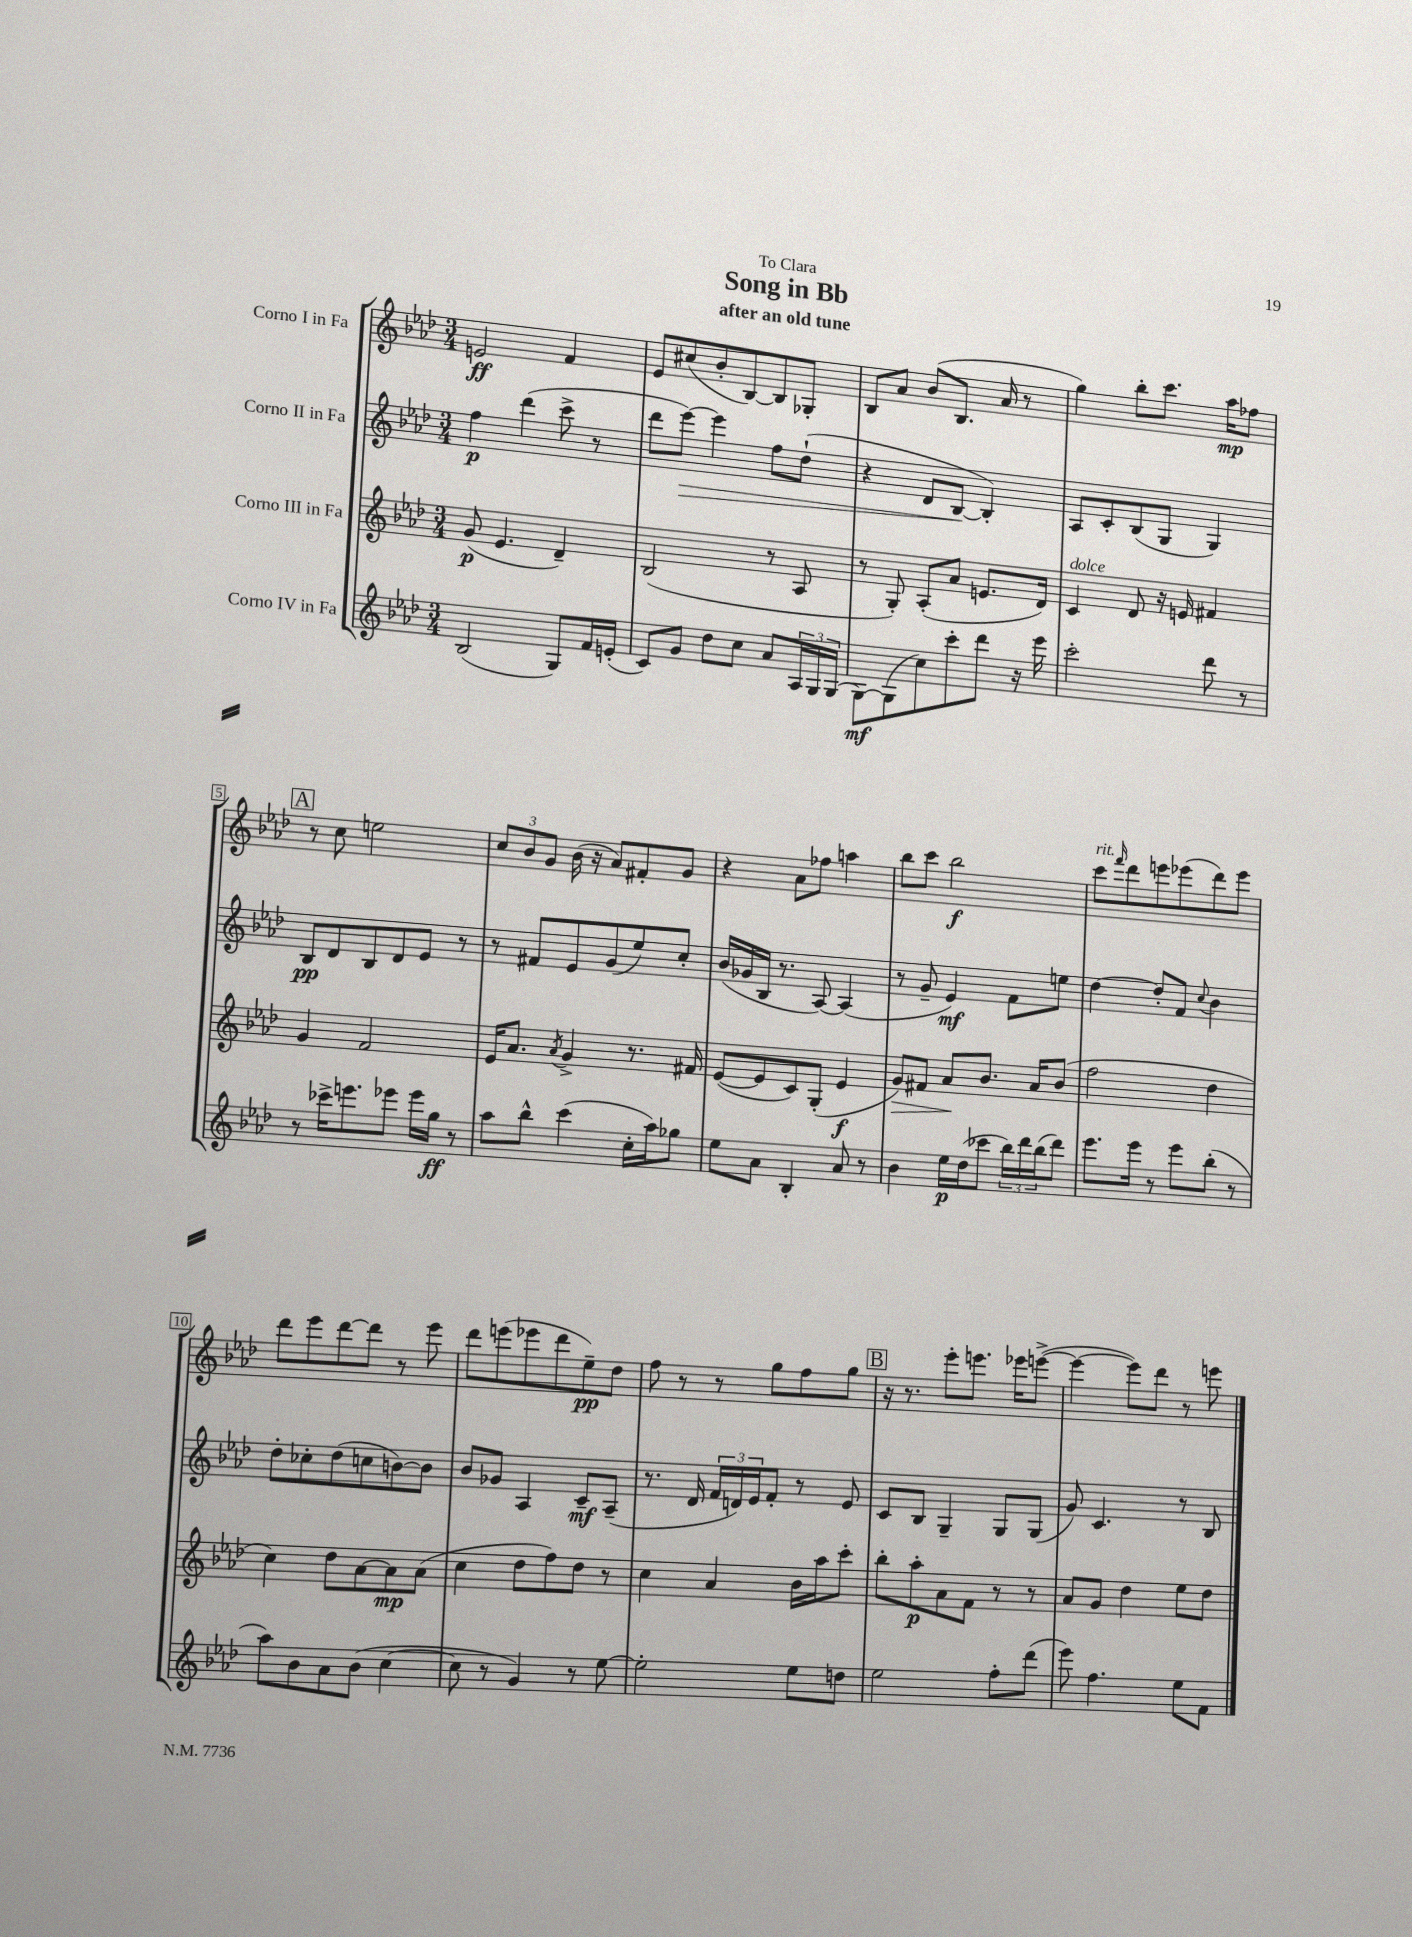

**kern	**kern	**kern	**kern
*staff4	*staff3	*staff2	*staff1
*clefG2	*clefG2	*clefG2	*clefG2
*k[b-e-a-d-]	*k[b-e-a-d-]	*k[b-e-a-d-]	*k[b-e-a-d-]
*M3/4	*M3/4	*M3/4	*M3/4
(2B-/	(8g/	4ff\	2e/
.	4.e-/	.	.
.	.	(4ddd-\	.
8G/L)	4d-~/)	8ccc^\	4f/
16f/L	.	8r	.
(16e'/JJ	.	.	.
=	=	=	=
8c/L)	(2B-/	8ddd-\L	8e-/L
8g/J	.	[8eee-\J)	(8cc#/
8dd-\L	.	4eee-\]	8b-'/
8cc\J	.	.	[8B-/)
8a-/L	8r	8ff\L	8B-/]
24A-/L	8A-/	(8dd-`\J	8G-'/J
24G/	.	.	.
(24G/JJ	.	.	.
=	=	=	=
[8G\L)	8r	4r	8B-/L
(8G\]	8G'/)	.	8a-/J
8cc\)	(8A-'/L	8d-/L	(8b-/L
8ccc'\	8a-/J	[8B-/J	8.B-/J
8ddd-\J	8.e/L	4B-'/])	.
.	.	.	16a-/
16r	.	.	8r
16eee-\	16d-/Jk)	.	.
=	=	=	=
2ccc'\	4c/	8A-/L	4gg\)
.	.	8c'/	.
.	8d-/	(8B-/	8bb-'\L
.	16r	8G/J	8.ccc\J
.	16e/	.	.
8ddd-\	4f#/	4G/)	.
.	.	.	16aa-\LK
8r	.	.	8ff-\J
=	=	=	=
8r	4g/	8B-/L	8r
16ccc-^\LK	.	8d-/	8cc\
8.eee\	.	.	.
.	2f/	8B-/	2ee\
8eee-\J	.	8d-/	.
16eee-\LL	.	8e-/J	.
16gg\JJ	.	.	.
8r	.	8r	.
=	=	=	=
8aa-\L	16e-/LK	8r	12cc/L
.	8.a-/J	.	.
.	.	.	12b-/
8bb-^^\J	.	8f#/L	.
.	.	.	12g/J
.	8qa-/	.	.
(4ccc\	4g^/	8e-/	(16b-\
.	.	.	16r
.	.	(8g/	8a-/L)
16cc'\LL	8.r	8ee-/)	8f#'/
16aa-\J)	.	.	.
8gg-\J	.	8cc'/J	8g/J
.	16f#/	.	.
=	=	=	=
8ee-\L	([8e-/L	(16b-/LL	4r
.	.	16g-/	.
8a-\J	8e-/]	16B-/JJ	.
.	.	8.r	.
4B-'/	8c/)	.	8a-\L
.	(8G'/J	[8A-/)	8ff-\J
8a-/	4e-/	(4A-/]	4aa\
8r	.	.	.
=	=	=	=
4b-\	8g/L)	8r	8bb-\L
.	8f#/J	8g~/	8ccc\J
16ee-\LL	8a-/L	4e-/)	2bb-\
(16dd-\J	.	.	.
8ccc-\J	8.b-/J	.	.
24bb-\LL)	.	8f\L	.
24ddd-\	.	.	.
.	16a-/LK	.	.
(24bb-\J	.	.	.
8ddd-\J)	(8b-/J	8ee\J	.
=	=	=	=
8.eee-\L	2ff\	[4dd-\	8ccc\L
.	.	.	16qqfff/
.	.	.	8ddd-\
16eee-\Jk	.	.	.
8r	.	8dd-'/]L	8eee\
8eee-\L	.	8f/J	(8eee-\
.	.	8qqcc/	.
(8bb-'\J	4dd-\	4b-\	8ddd-\)
8r	.	.	8eee-\J
=	=	=	=
8aa-\L)	4cc\)	8dd-'\L	8ddd-\L
8b-\	.	8cc-'\	8eee-\
8a-\	8dd-\L	(8dd-\	[8ddd-\
(8b-\J	[8a-\	8cc\	8ddd-\]J
[4cc\	8a-\]	[8b\)	8r
.	(8a-\J	8b\]J	8eee-\
=	=	=	=
8cc\]	4cc\	8b-/L	8ddd-\L
8r	.	8g-/J	(8eee\
4g/)	8dd-\L	4A-/	8eee-\
.	8ff\)	.	8ddd-\
8r	8dd-\J	8c~/L	8ee-~\)
[8ee-\	8r	(8A-~/J	8dd-\J
=	=	=	=
2ee-'\]	4cc\	8.r	8ff\
.	.	.	8r
.	.	16d-/	.
.	4a-/	24f/LL	8r
.	.	24d/)	.
.	.	24e-/J	.
.	.	8f'/J	8gg\L
8ee-\L	16b-\LL	8r	8ff\
.	16aa-\J	.	.
8dd\J	8ccc'\J	8e-/	8gg\J
=	=	=	=
2ee-\	8bb-'\L	8c/L	16r
.	.	.	8.r
.	8aa-'\	8B-/J	.
.	8a-\	4G~/	8eee-'\L
.	8f\J	.	8.eee\J
8ff'\L	8r	8G/L	.
.	.	.	16eee-\LK
(8ddd-\J	8r	(8G/J	([8eee^\J
=	=	=	=
8eee-\)	8a-/L	8g/)	4eee\_
4.ff\	8g/J	4.c/	.
.	4dd-\	.	8eee\]L)
.	.	.	8ddd-\J
8ee-\L	8ee-\L	8r	8r
8f\J	8dd-\J	8B-/	8eee\
==	==	==	==
*-	*-	*-	*-
